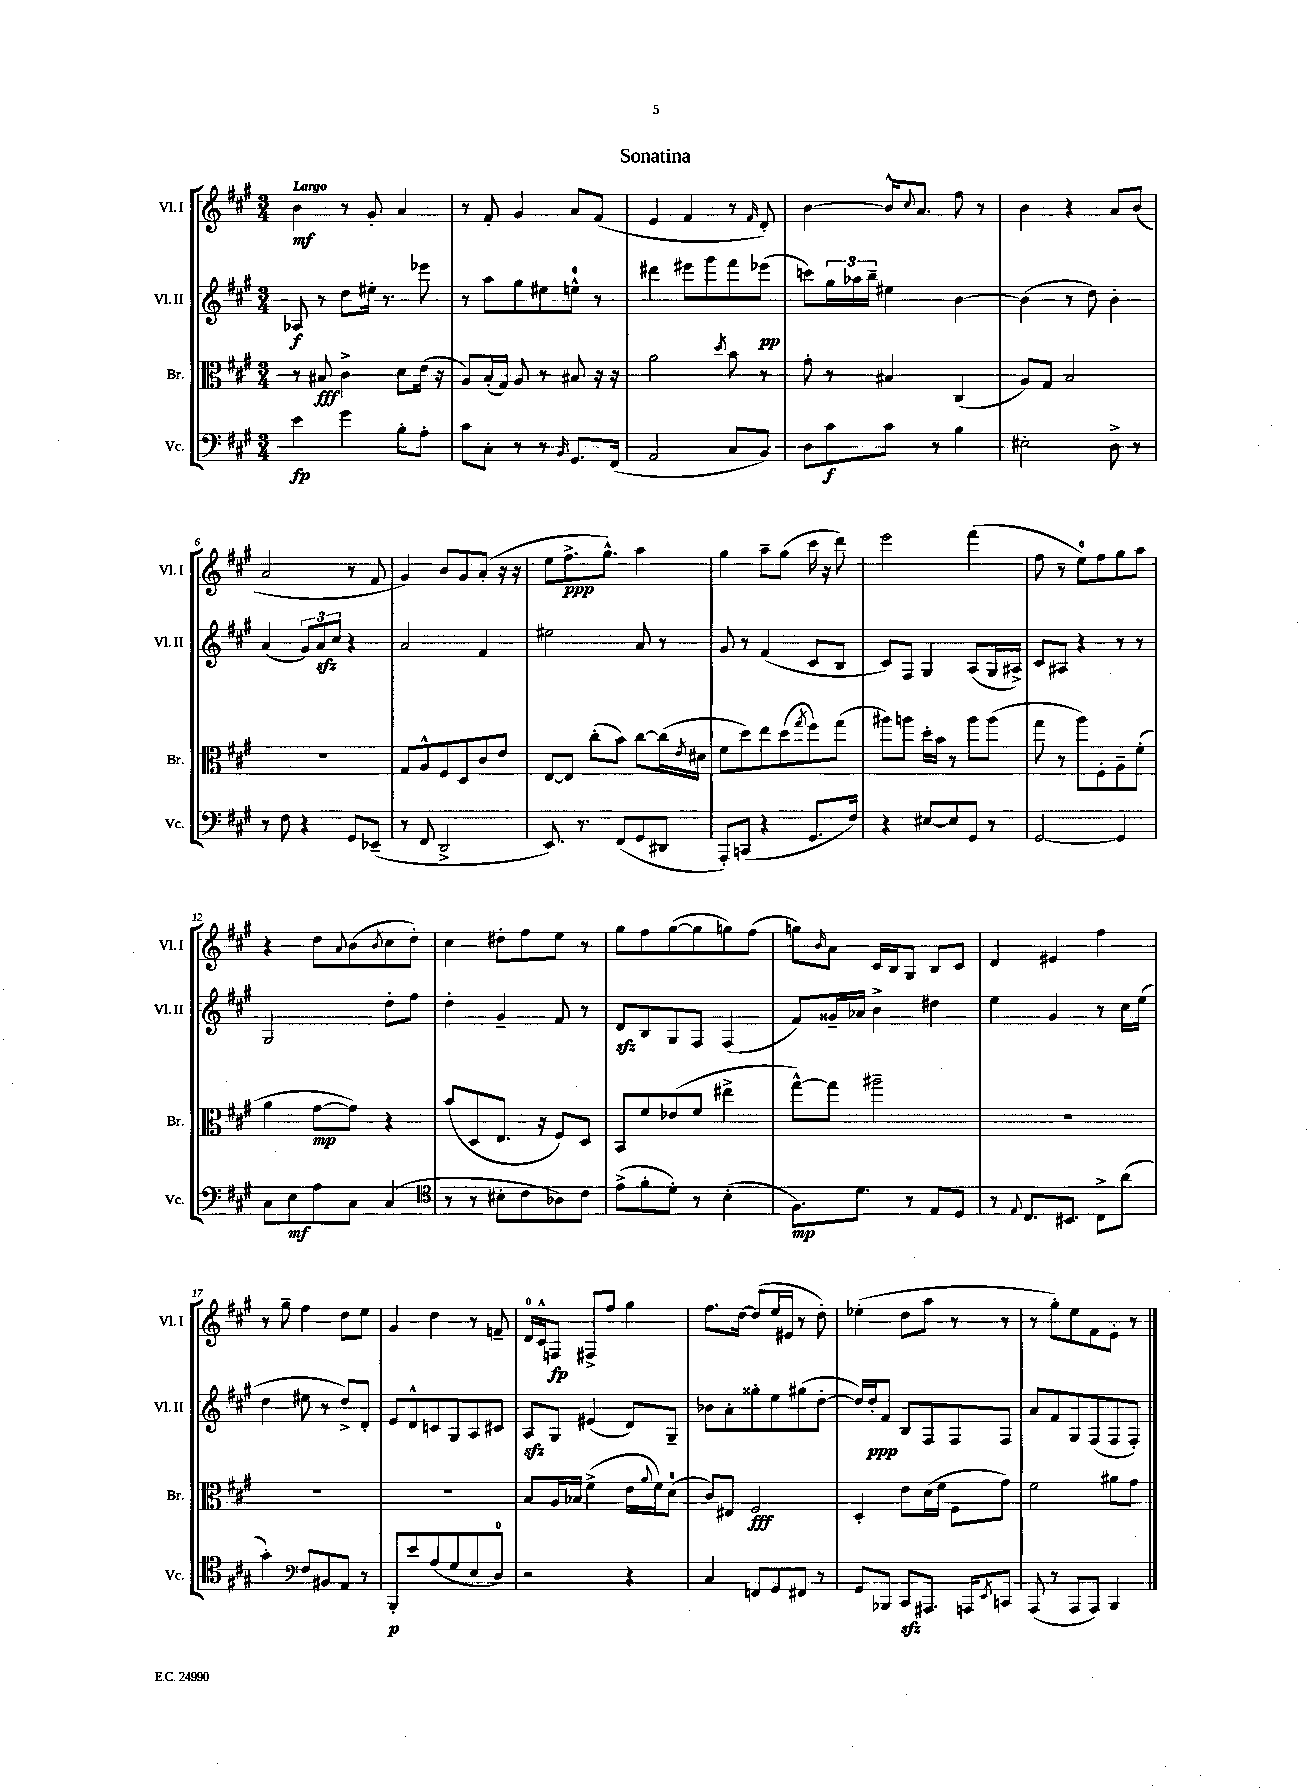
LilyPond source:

\header { title = "Sonatina" }
<<
\new StaffGroup <<
\new Staff = "s0" \with { instrumentName = "Vl. I" shortInstrumentName = "Vl. I" } {
    \clef treble \key a \major \numericTimeSignature \time 3/4 \tempo "Largo"
    b'4\mf r8 gis'8-. a'4 |
    r8 fis'8-. gis'4 a'8 fis'8( |
    e'4 fis'4 r8 \grace { fis'16 } d'8-.) |
    b'4~ b'16-^ \appoggiatura { cis''8 } a'8. fis''8 r8 |
    b'4 r4 a'8 b'8( |
    a'2 r8 fis'8 |
    gis'4) b'8 gis'8 a'8-.( r16 r16 |
    e''8 fis''8.->\ppp gis''8.-^) a''4 |
    gis''4 a''8-- gis''8( cis'''16 r16 d'''8) |
    e'''2 fis'''4( |
    fis''8 r8 e''8-0) fis''8 gis''8 a''8 |
    r4 d''8 \appoggiatura { a'8 } b'8( \acciaccatura { b'8 } cis''8 d''8-.) |
    cis''4 dis''8-. fis''8 e''8 r8 |
    gis''8 fis''8 gis''8~( gis''8 g''8) fis''8( |
    g''8) \grace { b'16 } a'8 cis'16 b16 gis8 b8 cis'8 |
    d'4 eis'4 fis''4 |
    r8 gis''8-- fis''4 d''8 e''8 |
    gis'4 d''4 r8 f'8-- |
    d'16-0 cis'16-^ f8\fp fis8-> fis''8 gis''4 |
    fis''8. d''16~ d''8( e''16 eis'16 r8 d''8-.) |
    ees''4-.( d''8 a''8 r8 r8 |
    r8 gis''8-.) e''8 fis'8 e'8-. r8 \bar "|." |
}
\new Staff = "s1" \with { instrumentName = "Vl. II" shortInstrumentName = "Vl. II" } {
    \clef treble \key a \major \numericTimeSignature \time 3/4
    aes8\f r8 d''8 eis''16-. r8. ees'''8 |
    r8 a''8 gis''8 eis''8 e''8-0-^ r8 |
    dis'''4 eis'''8 gis'''8 fis'''8 ees'''8\pp( |
    c'''8) \tuplet 3/2 { gis''16 aes''16 b''16-- } eis''4 b'4~ |
    b'4( r8 d''8) b'4-. |
    a'4( \tuplet 3/2 { gis'8) a'8\sfz cis''8 } r4 |
    a'2 fis'4 |
    eis''2 a'8 r8 |
    gis'8 r8 fis'4( cis'8 b8 |
    cis'8) fis8 gis4 a8( gis16 ais16->) |
    cis'8 ais8 r4 r8 r8 |
    gis2 d''8-. fis''8 |
    d''4-. gis'4-- fis'8 r8 |
    d'8\sfz b8 gis8 fis8 fis4( |
    fis'8) gisis'16-- aes'16 b'4-> dis''4 |
    e''4 gis'4 r8 cis''16 e''16( |
    d''4 eis''8 r8 d''8->) d'8-. |
    e'8 d'8-^ c'8 gis8 a8 cis'8 |
    a8\sfz gis8 eis'4( d'8) gis8-- |
    bes'8 a'8-. gisis''8-. e''8 gis''8( d''8~-. |
    d''16) d''16-.\ppp fis'8 b8 fis8 fis8 fis8 |
    a'8 fis'8 gis8 fis8( fis8 fis8-.) \bar "|." |
}
\new Staff = "s2" \with { instrumentName = "Br." shortInstrumentName = "Br." } {
    \clef alto \key a \major \numericTimeSignature \time 3/4
    r8 bis8\fff cis'4-> d'8 e'16( r16 |
    a8) b16-.( gis16) a8 r8 bis8 r16 r16 |
    a'2 \acciaccatura { d''8 } b'8 r8 |
    gis'8-. r8 bis4 cis4( |
    a8) gis8 b2 |
    R2. |
    gis8 a8-^ fis8 d8 cis'8 e'8 |
    e8~ e8 cis''8-.( b'8) cis''8~ cis''16( \acciaccatura { e'8 } dis'16 |
    fis'8 d''8) e''8 d''8( \acciaccatura { gis''8 } fis''8) gis''8( |
    ais''8) a''8 d''16-. b'16 r8 a''8 a''8( |
    gis''8 r8 a''8) fis8-. a8-- fis'8-.( |
    a'4 gis'8~\mp gis'8) r4 |
    b'8( d8 e8. r16 fis8) d8 |
    b,8 fis'8 ees'8( fis'8 eis''4-> |
    gis''8~-^) gis''8 ais''2-- |
    R2. |
    R2. |
    R2. |
    b8 a16 bes16 fis'4->( e'16 \appoggiatura { a'8 } fis'16) d'8-0( |
    cis'8) eis8 fis2\fff |
    d4-. e'8 d'16( fis'16 fis8 gis'8) |
    fis'2 ais'8 gis'8 \bar "|." |
}
\new Staff = "s3" \with { instrumentName = "Vc." shortInstrumentName = "Vc." } {
    \clef bass \key a \major \numericTimeSignature \time 3/4
    e'4\fp gis'4 b8-. a8-. |
    cis'8 cis8-. r8 r8 \grace { b,16 } gis,8. fis,16( |
    a,2 cis8 b,8) |
    d8 cis'8\f cis'8 r8 b4 |
    eis2-. d8-> r8 |
    r8 fis8 r4 gis,8 ees,8--( |
    r8 fis,8 d,2-> |
    e,8.) r8. fis,8( gis,8 dis,8 |
    a,,8-.) c,8( r4 gis,8. fis16) |
    r4 eis8~ eis8 gis,8 r8 |
    gis,2~ gis,4 |
    cis8 e8\mf a8 cis8 cis4( |
    \clef tenor r8 r8 bis8-. cis'8 aes8) cis'8 |
    e'8->( fis'8-. d'8-.) r8 b4-.( |
    fis8.\mp) d'8. r8 e8 d8 |
    r8 \appoggiatura { e8 } cis8. bis,8. cis8-> a'8( |
    gis'4-.) \clef bass fis8 bis,8 a,8 r8 |
    b,,8-.\p e'8 a8( gis8 e8 d8-0) |
    r2 r4 |
    cis4 f,8 gis,8 fis,8 r8 |
    gis,8 bes,,8 cis,8\sfz ais,,8. a,,16 \acciaccatura { e,8 } c,8 |
    a,,8( r8 a,,8 a,,8) b,,4 \bar "|." |
}
>>
>>
